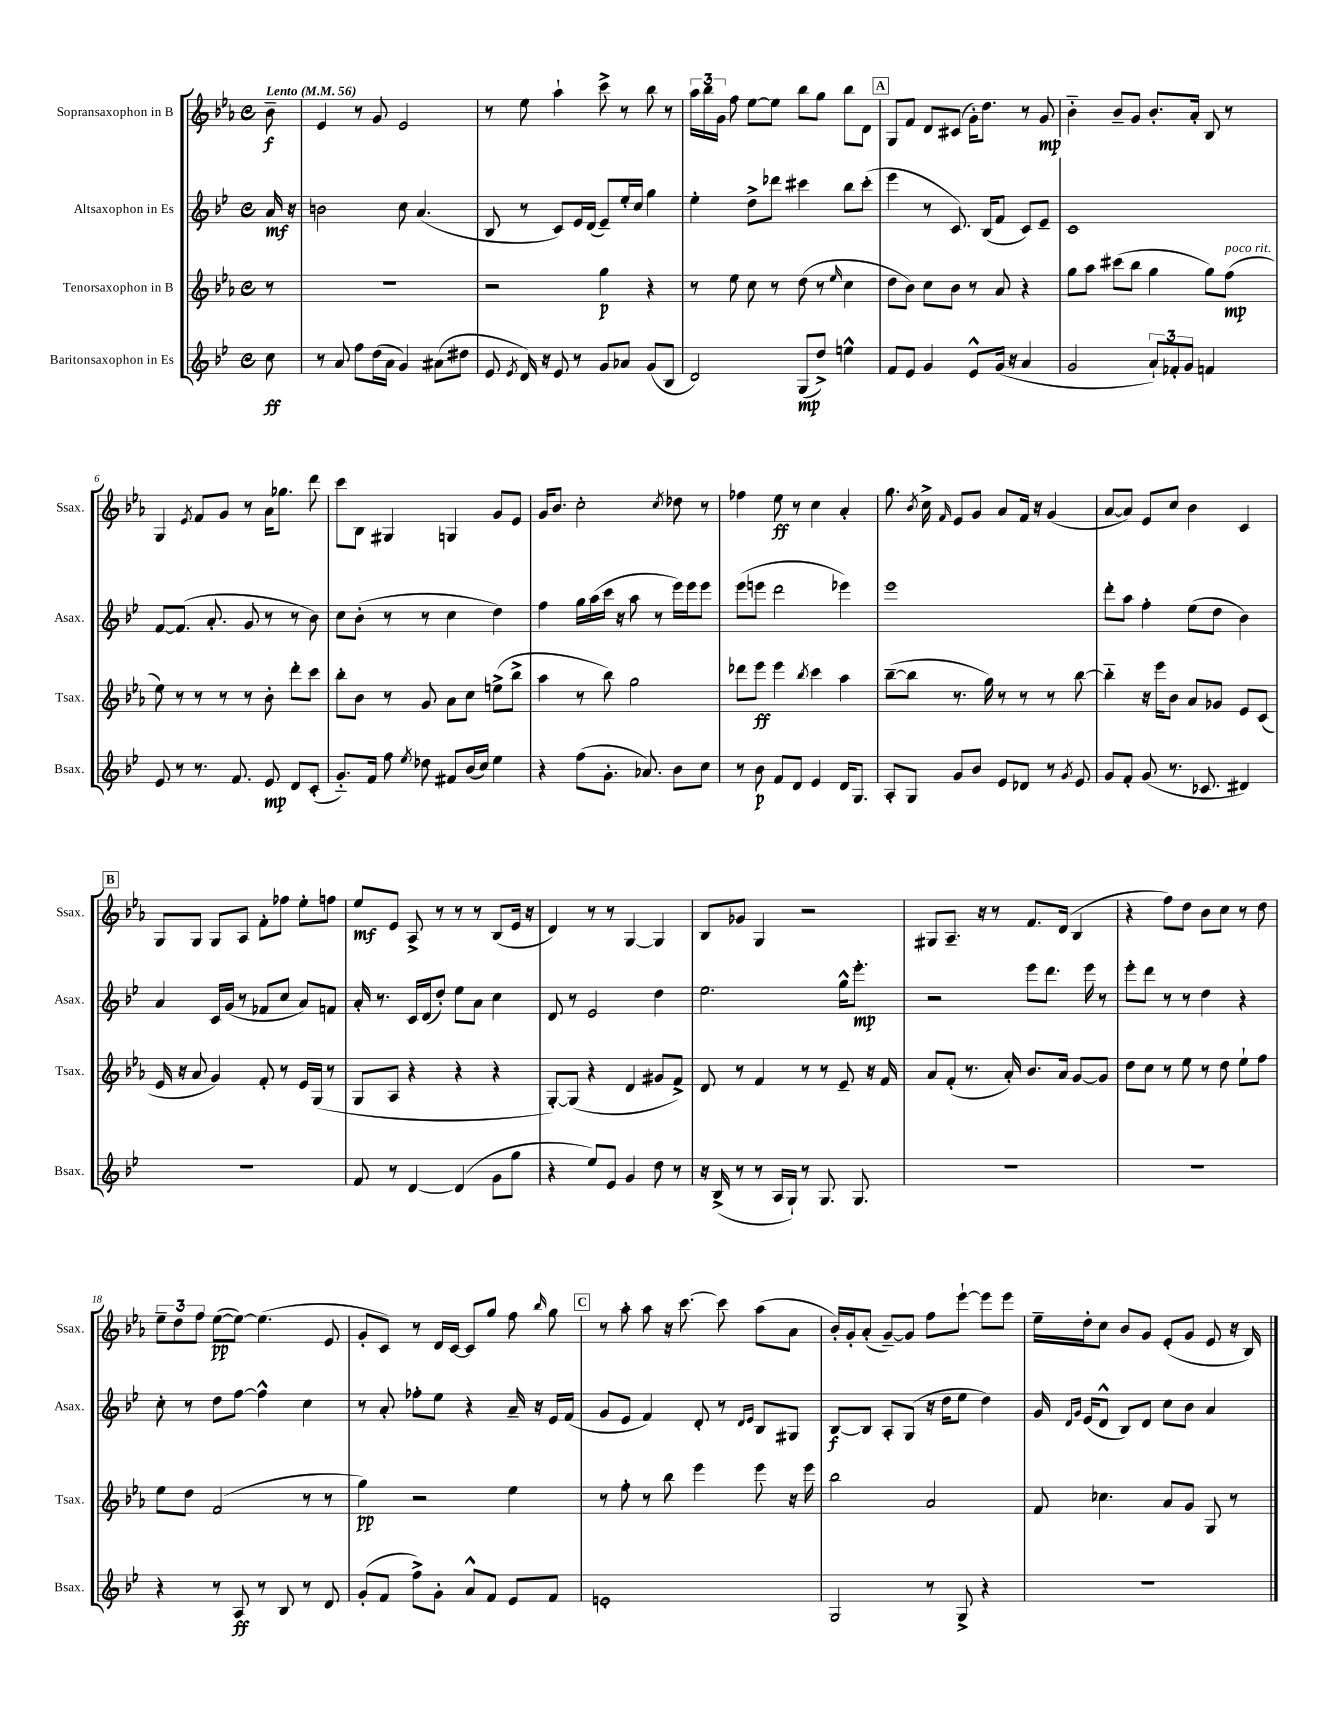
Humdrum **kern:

**kern	**dynam	**kern	**dynam	**kern	**dynam	**kern	**dynam
*part4	*part4	*part3	*part3	*part2	*part2	*part1	*part1
*staff4	*staff4	*staff3	*staff3	*staff2	*staff2	*staff1	*staff1
*I"Baritonsaxophon in Es	*	*I"Tenorsaxophon in B	*	*I"Altsaxophon in Es	*	*I"Sopransaxophon in B	*
*I'Bsax.	*	*I'Tsax.	*	*I'Asax.	*	*I'Ssax.	*
*clefG2	*	*clefG2	*	*clefG2	*	*clefG2	*
*k[b-e-]	*	*k[b-e-a-]	*	*k[b-e-]	*	*k[b-e-a-]	*
*M4/4	*	*M4/4	*	*M4/4	*	*M4/4	*
*met(c)	*	*met(c)	*	*met(c)	*	*met(c)	*
*MM56	*	*MM56	*	*MM56	*	*MM56	*
=	=	=	=	=	=	=	=
!	!	!	!	!	!	!LO:TX:a:B:t=Lento	!
8cc\	ff	8r	.	16a/	mf	8b-~\	f
.	.	.	.	16r	.	.	.
=1	=1	=1	=1	=1	=1	=1	=1
8r	.	1r	.	2bn\	.	4e-/	.
8a/	.	.	.	.	.	.	.
8ff\L	.	.	.	.	.	8r	.
(16dd\L	.	.	.	.	.	8g/	.
16a\JJ	.	.	.	.	.	.	.
4g/)	.	.	.	8cc\	.	2e-/	.
.	.	.	.	(4.a/	.	.	.
(8a#X\L	.	.	.	.	.	.	.
8dd#X\J	.	.	.	.	.	.	.
=2	=2	=2	=2	=2	=2	=2	=2
8e-/	.	2r	.	8B-/	.	8r	.
8qe-/	.	.	.	.	.	.	.
16d/)	.	.	.	8r	.	8ee-\	.
16r	.	.	.	.	.	.	.
8e-/	.	.	.	8c/L)	.	4aa-`\	.
8r	.	.	.	16e-/L	.	.	.
.	.	.	.	(16d/JJ	.	.	.
8g/L	.	4gg\	p	8e-~/L)	.	8ccc^\	.
8a-X/J	.	.	.	16ee-'/L	.	8r	.
.	.	.	.	16cc/JJ	.	.	.
(8g/L	.	4r	.	4gg\	.	8bb-\	.
8B-/J	.	.	.	.	.	8r	.
=3	=3	=3	=3	=3	=3	=3	=3
2d/)	.	8r	.	4ee-'\	.	24aa-\LL	.
.	.	.	.	.	.	24bb-\	.
.	.	.	.	.	.	24g\JJ	.
.	.	8ee-\	.	.	.	8ff\	.
.	.	8cc\	.	8dd^\L	.	[8ee-\L	.
.	.	8r	.	8ddd-X\J	.	8ee-\J]	.
(8G/L	mp	(8dd\	.	4ccc#X\	.	8bb-\L	.
8dd^/J)	.	8r	.	.	.	8gg\J	.
.	.	16qqee-/	.	.	.	.	.
4een^^\	.	4cc\	.	8bb-\L	.	8bb-\L	.
.	.	.	.	(8ccc#'\J	.	8d\J	.
!!LO:REH:place=s1:t=A
=4	=4	=4	=4	=4	=4	=4	=4
8f/L	.	8dd\L	.	4eee-\	.	8G/L	.
8e-/J	.	8b-\J)	.	.	.	8f/J	.
4g/	.	8cc\L	.	8r	.	8d/L	.
.	.	8b-\J	.	8.c/)	.	(8c#X/J	.
8e-^^/L	.	8r	.	.	.	16g'\KL)	.
.	.	.	.	(16B-/KL	.	8.dd\J	.
(16g/Jk	.	8a-/	.	8f/J	.	.	.
16r	.	.	.	.	.	.	.
4a/	.	4r	.	8c/L)	.	8r	.
.	.	.	.	8e-~/J	.	8g/	mp
=5	=5	=5	=5	=5	=5	=5	=5
2g/	.	8gg\L	.	1c	.	4b-\	.
.	.	8aa-\J	.	.	.	.	.
.	.	(8ccc#X\L	.	.	.	8b-~/L	.
.	.	8bb-\J	.	.	.	8g/J	.
12a`/L)	.	4gg\	.	.	.	8.b-'/L	.
12f-X'/	.	.	.	.	.	.	.
12g/J	.	.	.	.	.	.	.
.	.	.	.	.	.	16a-'/Jk	.
4fn/	.	8gg\L)	.	.	.	8B-/	.
!	!	!LO:TX:a:i:t=poco rit.	!	!	!	!	!
.	.	(8ff\J	mp	.	.	8r	.
!!LO:LB:g=z
=6	=6	=6	=6	=6	=6	=6	=6
8e-/	.	8ee-\)	.	[8f/L	.	4G/	.
8r	.	8r	.	(8.f/J]	.	.	.
.	.	.	.	.	.	8qe-/	.
8.r	.	8r	.	.	.	8f/L	.
.	.	.	.	8.a'/	.	.	.
.	.	8r	.	.	.	8g/J	.
8.f/	.	.	.	.	.	.	.
.	.	8r	.	8g/	.	8r	.
8e-/	mp	8b-'\	.	8r	.	16a-\KL	.
.	.	.	.	.	.	8.gg-X\J	.
8d/L	.	8ddd'\L	.	8r	.	.	.
(8c'/J	.	8ccc\J	.	8b-\)	.	8ddd\	.
=7	=7	=7	=7	=7	=7	=7	=7
8.g/L)	.	8bb-'\L	.	8cc\L	.	8ccc\L	.
.	.	8b-\J	.	(8b-'\J	.	8B-\J	.
16f/Jk	.	.	.	.	.	.	.
8ff\	.	8r	.	8r	.	4G#X/	.
8qee-/	.	.	.	.	.	.	.
8dd-X\	.	8g/	.	8r	.	.	.
8f#X/L	.	8a-\L	.	4cc\	.	4Gn/	.
(16b-/L	.	8cc\J	.	.	.	.	.
16cc/JJ)	.	.	.	.	.	.	.
4ee-\	.	(8een^\L	.	4dd\)	.	8g/L	.
.	.	8bb-^\J	.	.	.	8e-/J	.
=8	=8	=8	=8	=8	=8	=8	=8
4r	.	4aa-\	.	4ff\	.	16g/KL	.
.	.	.	.	.	.	8.b-/J	.
(8ff\L	.	8r	.	16gg\LL	.	2cc'\	.
.	.	.	.	(16aa\	.	.	.
8.g'\J	.	8bb-\)	.	16ccc\JJ	.	.	.
.	.	.	.	16r	.	.	.
.	.	2gg\	.	8aa\	.	.	.
8.a-X/)	.	.	.	.	.	.	.
.	.	.	.	8r	.	.	.
.	.	.	.	.	.	8qcc/	.
8b-\L	.	.	.	16eee-\LL)	.	8dd-X\	.
.	.	.	.	16eee-\J	.	.	.
8cc\J	.	.	.	8eee-\J	.	8r	.
=9	=9	=9	=9	=9	=9	=9	=9
8r	.	8ddd-X\L	.	(8eee-\L	.	4ff-X\	.
8b-\	p	8eee-\J	ff	8eeen\J	.	.	.
8f/L	.	4eee-\	.	2ddd\	.	8ee-\	ff
8d/J	.	.	.	.	.	8r	.
.	.	8qbb-/	.	.	.	.	.
4e-/	.	4ccc\	.	.	.	4cc\	.
16d/KL	.	4aa-\	.	4eee-X\)	.	4a-'/	.
8.G/J	.	.	.	.	.	.	.
=10	=10	=10	=10	=10	=10	=10	=10
8A'/L	.	([8bb-~\L	.	1eee-	.	8.gg\	.
8G/J	.	8bb-\J]	.	.	.	.	.
.	.	.	.	.	.	8qb-/	.
.	.	.	.	.	.	16cc^\	.
.	.	.	.	.	.	16qqf/	.
8g/L	.	8.r	.	.	.	8e-/L	.
8b-/J	.	.	.	.	.	8g/J	.
.	.	16gg\)	.	.	.	.	.
8e-/L	.	8r	.	.	.	8a-/L	.
8d-X/J	.	8r	.	.	.	16f/Jk	.
.	.	.	.	.	.	16r	.
8r	.	8r	.	.	.	(4g/	.
8qg/	.	.	.	.	.	.	.
8e-/	.	[8bb-\	.	.	.	.	.
=11	=11	=11	=11	=11	=11	=11	=11
8g/L	.	4bb-\]	.	8ddd'\L	.	[8a-/L	.
8f'/J	.	.	.	8aa\J	.	8a-/J])	.
(8g/	.	16r	.	4ff'\	.	8e-/L	.
.	.	16eee-\KL	.	.	.	.	.
8.r	.	8b-\J	.	.	.	8cc/J	.
.	.	8a-/L	.	(8ee-\L	.	4b-\	.
8.c-X/	.	.	.	.	.	.	.
.	.	8g-X/J	.	8dd\J	.	.	.
4d#X/)	.	8e-/L	.	4b-\)	.	4c/	.
.	.	(8c/J	.	.	.	.	.
!!LO:LB:g=z
!!LO:REH:place=s1:t=B
=12	=12	=12	=12	=12	=12	=12	=12
1r	.	16e-/	.	4a/	.	8G/L	.
.	.	16r	.	.	.	.	.
.	.	8a-/	.	.	.	8G/J	.
.	.	4g/)	.	16c/LL	.	8G/L	.
.	.	.	.	(16g/JJ	.	.	.
.	.	.	.	8r	.	8A-/J	.
.	.	8f'/	.	8f-X/L	.	8f'\L	.
.	.	8r	.	8cc/J	.	8ff-X\J	.
.	.	16e-/LL	.	8a/L)	.	8ee-'\L	.
.	.	(16G/JJ	.	.	.	.	.
.	.	8r	.	8fn/J	.	8ffn\J	.
=13	=13	=13	=13	=13	=13	=13	=13
8f/	.	8G/L	.	16a'/	.	8ee-/L	mf
.	.	.	.	8.r	.	.	.
8r	.	8A-/J	.	.	.	8e-/J	.
[4d/	.	4r	.	16c/LL	.	8A-^/	.
.	.	.	.	(16d/J	.	.	.
.	.	.	.	8dd'/J)	.	8r	.
(4d/]	.	4r	.	8ee-\L	.	8r	.
.	.	.	.	8a\J	.	8r	.
8g\L	.	4r	.	4cc\	.	(8B-/L	.
8gg\J	.	.	.	.	.	16e-/Jk	.
.	.	.	.	.	.	16r	.
=14	=14	=14	=14	=14	=14	=14	=14
4r	.	[8G'/L)	.	8d/	.	4d/)	.
.	.	(8G/J]	.	8r	.	.	.
8ee-/L)	.	4r	.	2e-/	.	8r	.
8e-/J	.	.	.	.	.	8r	.
4g/	.	4d/	.	.	.	[4G/	.
8dd\	.	8g#X/L	.	4dd\	.	4G/]	.
8r	.	8f^/J)	.	.	.	.	.
=15	=15	=15	=15	=15	=15	=15	=15
16r	.	8d/	.	2.ee-\	.	8B-/L	.
(16B-^/	.	.	.	.	.	.	.
8r	.	8r	.	.	.	8g-X/J	.
8r	.	4f/	.	.	.	4G/	.
16A/LL	.	.	.	.	.	.	.
16G`/JJ)	.	.	.	.	.	.	.
8r	.	8r	.	.	.	2r	.
8.G/	.	8r	.	.	.	.	.
.	.	8e-~/	.	16gg^^\KL	.	.	.
8.G/	.	.	.	8.eee-'\J	mp	.	.
.	.	16r	.	.	.	.	.
.	.	16f/	.	.	.	.	.
=16	=16	=16	=16	=16	=16	=16	=16
1r	.	8a-/L	.	2r	.	8G#X/L	.
.	.	(8f'/J	.	.	.	8.A-~/J	.
.	.	8.r	.	.	.	.	.
.	.	.	.	.	.	16r	.
.	.	.	.	.	.	8r	.
.	.	16a-'/)	.	.	.	.	.
.	.	8.b-/L	.	8eee-\L	.	8.f/L	.
.	.	.	.	8.ddd\J	.	.	.
.	.	16a-/Jk	.	.	.	(16d/Jk	.
.	.	[8g/L	.	.	.	4B-/	.
.	.	.	.	16eee-\	.	.	.
.	.	8g/J]	.	8r	.	.	.
=17	=17	=17	=17	=17	=17	=17	=17
1r	.	8dd\L	.	8eee-'\L	.	4r	.
.	.	8cc\J	.	8ddd\J	.	.	.
.	.	8r	.	8r	.	8ff\L)	.
.	.	8ee-\	.	8r	.	8dd\J	.
.	.	8r	.	4dd\	.	8b-\L	.
.	.	8dd\	.	.	.	8cc\J	.
.	.	8ee-`\L	.	4r	.	8r	.
.	.	8ff\J	.	.	.	8dd\	.
!!LO:LB:g=z
=18	=18	=18	=18	=18	=18	=18	=18
4r	.	8ee-\L	.	8cc'\	.	12ee-~\L	.
.	.	.	.	.	.	12dd\	.
.	.	8dd\J	.	8r	.	.	.
.	.	.	.	.	.	12ff\J	.
8r	.	(2f/	.	8dd\L	.	([8ee-\L	pp
8A/	ff	.	.	[8ff\J	.	8ee-\J_)	.
8r	.	.	.	4ff^^\]	.	(4.ee-\]	.
8B-/	.	.	.	.	.	.	.
8r	.	8r	.	4cc\	.	.	.
8d/	.	8r	.	.	.	8e-/	.
=19	=19	=19	=19	=19	=19	=19	=19
(8g'/L	.	4gg\)	pp	8r	.	8g'/L	.
8f/J	.	.	.	8a'/	.	8c/J)	.
8ff^\L)	.	2r	.	8ff-X'\L	.	8r	.
8g'\J	.	.	.	8ee-\J	.	16d/LL	.
.	.	.	.	.	.	[16c/JJ	.
8a^^/L	.	.	.	4r	.	8c/L]	.
8f/J	.	.	.	.	.	8gg/J	.
8e-/L	.	4ee-\	.	16a~/	.	8ff\	.
.	.	.	.	16r	.	.	.
.	.	.	.	.	.	16qqbb-/	.
8f/J	.	.	.	16e-/LL	.	8gg\	.
.	.	.	.	(16f/JJ	.	.	.
!!LO:REH:place=s1:t=C
=20	=20	=20	=20	=20	=20	=20	=20
1en'	.	8r	.	8g/L	.	8r	.
.	.	8ff'\	.	8e-/J	.	8aa-'\	.
.	.	8r	.	4f/)	.	8aa-\	.
.	.	8bb-\	.	.	.	16r	.
.	.	.	.	.	.	[8.ccc\	.
.	.	4eee-\	.	8d'/	.	.	.
.	.	.	.	8r	.	8ccc\]	.
.	.	.	.	16qqd/LL	.	.	.
.	.	.	.	16qqe-/JJ	.	.	.
.	.	8eee-\	.	8B-/L	.	(8aa-\L	.
.	.	16r	.	8G#X/J	.	8a-\J	.
.	.	16eee-\	.	.	.	.	.
=21	=21	=21	=21	=21	=21	=21	=21
2G/	.	2bb-\	.	[8B-/L	f	16b-'/LL)	.
.	.	.	.	.	.	16g'/J	.
.	.	.	.	8B-/J]	.	(8a-'/J	.
.	.	.	.	8A'/L	.	[8g~/L)	.
.	.	.	.	(8G/J	.	8g/J]	.
8r	.	2a-/	.	16r	.	8ff\L	.
.	.	.	.	16dd\KL	.	.	.
8G^/	.	.	.	8ee-\J	.	[8eee-`\J	.
4r	.	.	.	4dd\)	.	8eee-\L]	.
.	.	.	.	.	.	8eee-\J	.
=22	=22	=22	=22	=22	=22	=22	=22
1r	.	8f/	.	16g/	.	16ee-~\LL	.
.	.	.	.	16qqd/LL	.	.	.
.	.	.	.	16qqg/JJ	.	.	.
.	.	.	.	(16e-/KL	.	16dd'\J	.
.	.	4.cc-X\	.	8d^^/J	.	8cc\J	.
.	.	.	.	8B-/L)	.	8b-/L	.
.	.	.	.	8d/J	.	8g/J	.
.	.	8a-/L	.	8cc\L	.	(8e-'/L	.
.	.	8g/J	.	8b-\J	.	8g/J	.
.	.	8G/	.	4a/	.	8e-/	.
.	.	8r	.	.	.	16r	.
.	.	.	.	.	.	16B-/)	.
==	==	==	==	==	==	==	==
*-	*-	*-	*-	*-	*-	*-	*-
